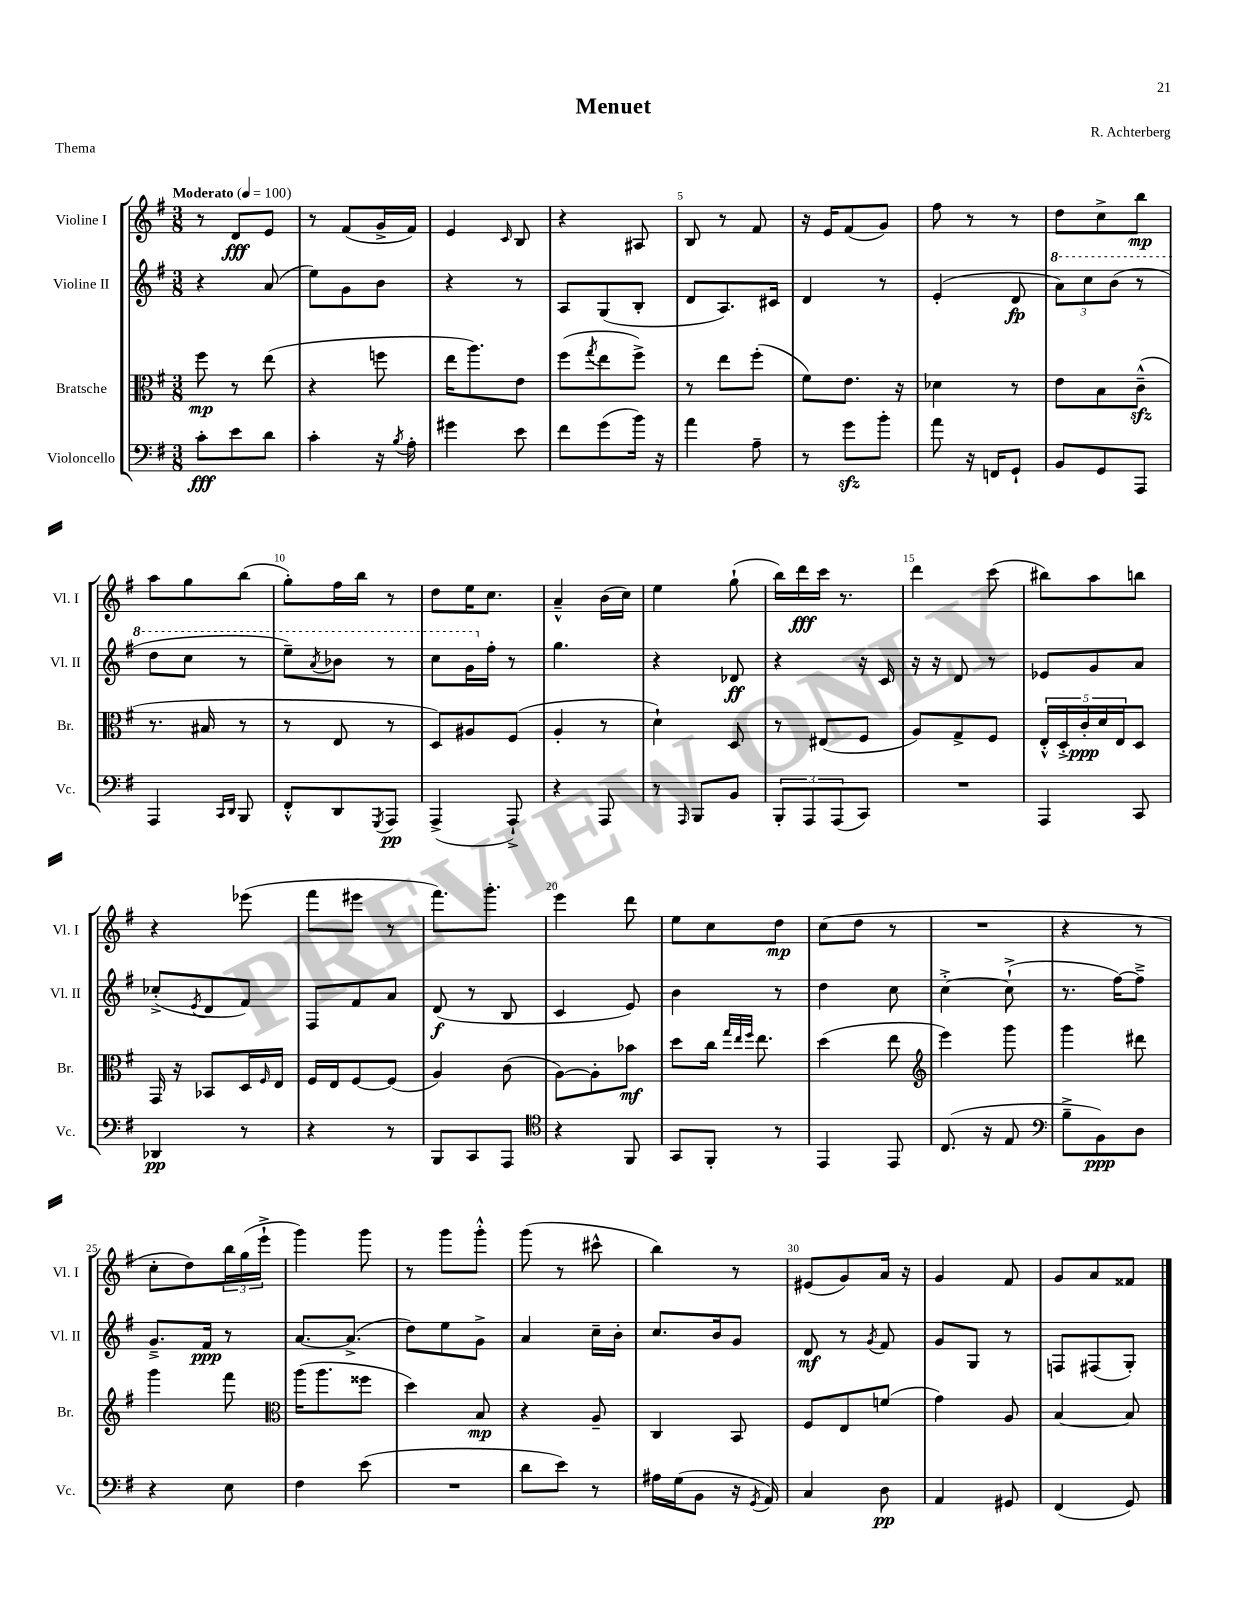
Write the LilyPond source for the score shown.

\header { title = "Menuet" composer = "R. Achterberg" piece = "Thema" }
<<
\new StaffGroup <<
\new Staff = "s0" \with { instrumentName = "Violine I" shortInstrumentName = "Vl. I" } {
    \clef treble \key g \major \numericTimeSignature \time 3/8 \tempo "Moderato" 4 = 100
    r8 d'8\fff e'8 |
    r8 fis'8( g'16-> fis'16) |
    e'4 \grace { c'16 } b8 |
    r4 ais8 |
    b8 r8 fis'8 |
    r16 e'16 fis'8( g'8) |
    fis''8 r8 r8 |
    d''8 c''8-> b''8\mp |
    a''8 g''8 b''8( |
    g''8-.) fis''16 b''16 r8 |
    d''8 e''16 c''8. |
    a'4---^ b'16( c''16) |
    e''4 g''8-!( |
    b''16) d'''16\fff c'''16 r8. |
    d'''4 c'''8( |
    bis''8) a''8 b''8 |
    r4 ees'''8( |
    fis'''8 eis'''8 r8 |
    fis'''8.) g'''8.-. |
    e'''4 d'''8 |
    e''8 c''8 d''8\mp |
    c''8( d''8 r8 |
    R4. |
    r4 r8 |
    c''8-. d''8) \tuplet 3/2 { b''16 g''16( e'''16-!-> } |
    g'''4) g'''8 |
    r8 g'''8 g'''8-.-^ |
    g'''8( r8 cis'''8-^ |
    b''4) r8 |
    eis'8( g'8) a'16 r16 |
    g'4 fis'8 |
    g'8 a'8 fisis'8 \bar "|." |
}
\new Staff = "s1" \with { instrumentName = "Violine II" shortInstrumentName = "Vl. II" } {
    \clef treble \key g \major \numericTimeSignature \time 3/8
    r4 a'8( |
    e''8) g'8 b'8 |
    r4 r8 |
    a8 g8( b8-. |
    d'8 a8.) cis'16 |
    d'4 r8 |
    e'4-.( d'8\fp |
    \tuplet 3/2 { \ottava #1 a''8) c'''8 b''8( } r8 |
    d'''8 c'''8 r8 |
    e'''8--) \acciaccatura { a''8 } bes''8 r8 |
    c'''8 g''16 \ottava #0 fis''16-. r8 |
    g''4. |
    r4 des'8\ff |
    r4 r16 c'16 |
    r16 r16 d'8 r8 |
    ees'8 g'8 a'8 |
    ces''8-.->( \acciaccatura { e'8 } d'8 fis'8) |
    fis8 fis'8 a'8 |
    d'8\f( r8 b8 |
    c'4 e'8) |
    b'4 r8 |
    d''4 c''8 |
    c''4~-.-> c''8-!->( |
    r8. fis''16~) fis''8---> |
    g'8.---> fis'16\ppp r8 |
    a'8.~ a'8.->( |
    d''8) e''8 g'8-> |
    a'4 c''16-- b'16-. |
    c''8. b'16 g'8 |
    d'8\mf r8 \acciaccatura { g'8 } fis'8 |
    g'8 g8 r8 |
    f8 fis8( g8-.) \bar "|." |
}
\new Staff = "s2" \with { instrumentName = "Bratsche" shortInstrumentName = "Br." } {
    \clef alto \key g \major \numericTimeSignature \time 3/8
    fis''8\mp r8 e''8( |
    r4 f''8 |
    e''16 a''8.) e'8 |
    fis''8( \acciaccatura { g''8 } e''8 fis''8->) |
    r8 e''8 fis''8-.( |
    fis'8) e'8. r16 |
    des'4 r8 |
    e'8 b8 c'8---^\sfz( |
    r8. bis16 r8 |
    r8 e8 r8 |
    d8) ais8 fis8( |
    a4-. r8 |
    d'4-!) d8 |
    r8 eis8( fis8 |
    a8) g8-> fis8 |
    \tuplet 5/4 { e16-.-^ d16-.-> c'16-.\ppp d'16 e16 } d8 |
    g,16 r16 bes,8 d16 \grace { fis16 } e16 |
    fis16 e16 fis8~ fis8( |
    a4) c'8( |
    a8~) a8-. bes'8\mf |
    d''8 c''16 \grace { g''32 e''32 fis''32 } e''8. |
    d''4( e''8 |
    \clef treble e'''4) g'''8 |
    g'''4 dis'''8 |
    g'''4 fis'''8 |
    \clef alto a''16( a''8. fisis''8 |
    d''4) b8\mp |
    r4 a8-- |
    c4 b,8 |
    fis8 e8 f'8( |
    g'4) a8 |
    b4~ b8 \bar "|." |
}
\new Staff = "s3" \with { instrumentName = "Violoncello" shortInstrumentName = "Vc." } {
    \clef bass \key g \major \numericTimeSignature \time 3/8
    c'8-.\fff e'8 d'8 |
    c'4-. r16 \acciaccatura { b8 } a16-. |
    gis'4 e'8 |
    fis'8 g'8( b'16) r16 |
    a'4 a8-- |
    r8 g'8\sfz b'8-. |
    a'8 r16 f,16 g,8-! |
    b,8 g,8 a,,8 |
    a,,4 \grace { c,16 d,16 } b,,8 |
    fis,8-.-^ d,8 \acciaccatura { g,,8 } a,,8\pp |
    a,,4->( a,,8-!->) |
    r4 a,,8 |
    r8 \grace { a,,16 } b,,8 b,8 |
    \tuplet 3/2 { b,,8-. a,,8 a,,8( } c,8) |
    R4. |
    a,,4 c,8 |
    des,4\pp r8 |
    r4 r8 |
    b,,8 c,8 a,,8 |
    \clef tenor r4 fis,8 |
    g,8 fis,8-. r8 |
    e,4 e,8 |
    c8.( r16 e8 |
    \clef bass b8---> b,8\ppp) d8 |
    r4 e8 |
    fis4 e'8( |
    R4. |
    d'8 e'8) r8 |
    ais16 g16( b,8 r16 \acciaccatura { g,8 } a,16) |
    c4 d8\pp |
    a,4 gis,8 |
    fis,4( g,8) \bar "|." |
}
>>
>>
\layout { \context { \Score \override BarNumber.break-visibility = ##(#f #t #t) barNumberVisibility = #(every-nth-bar-number-visible 5) } }
